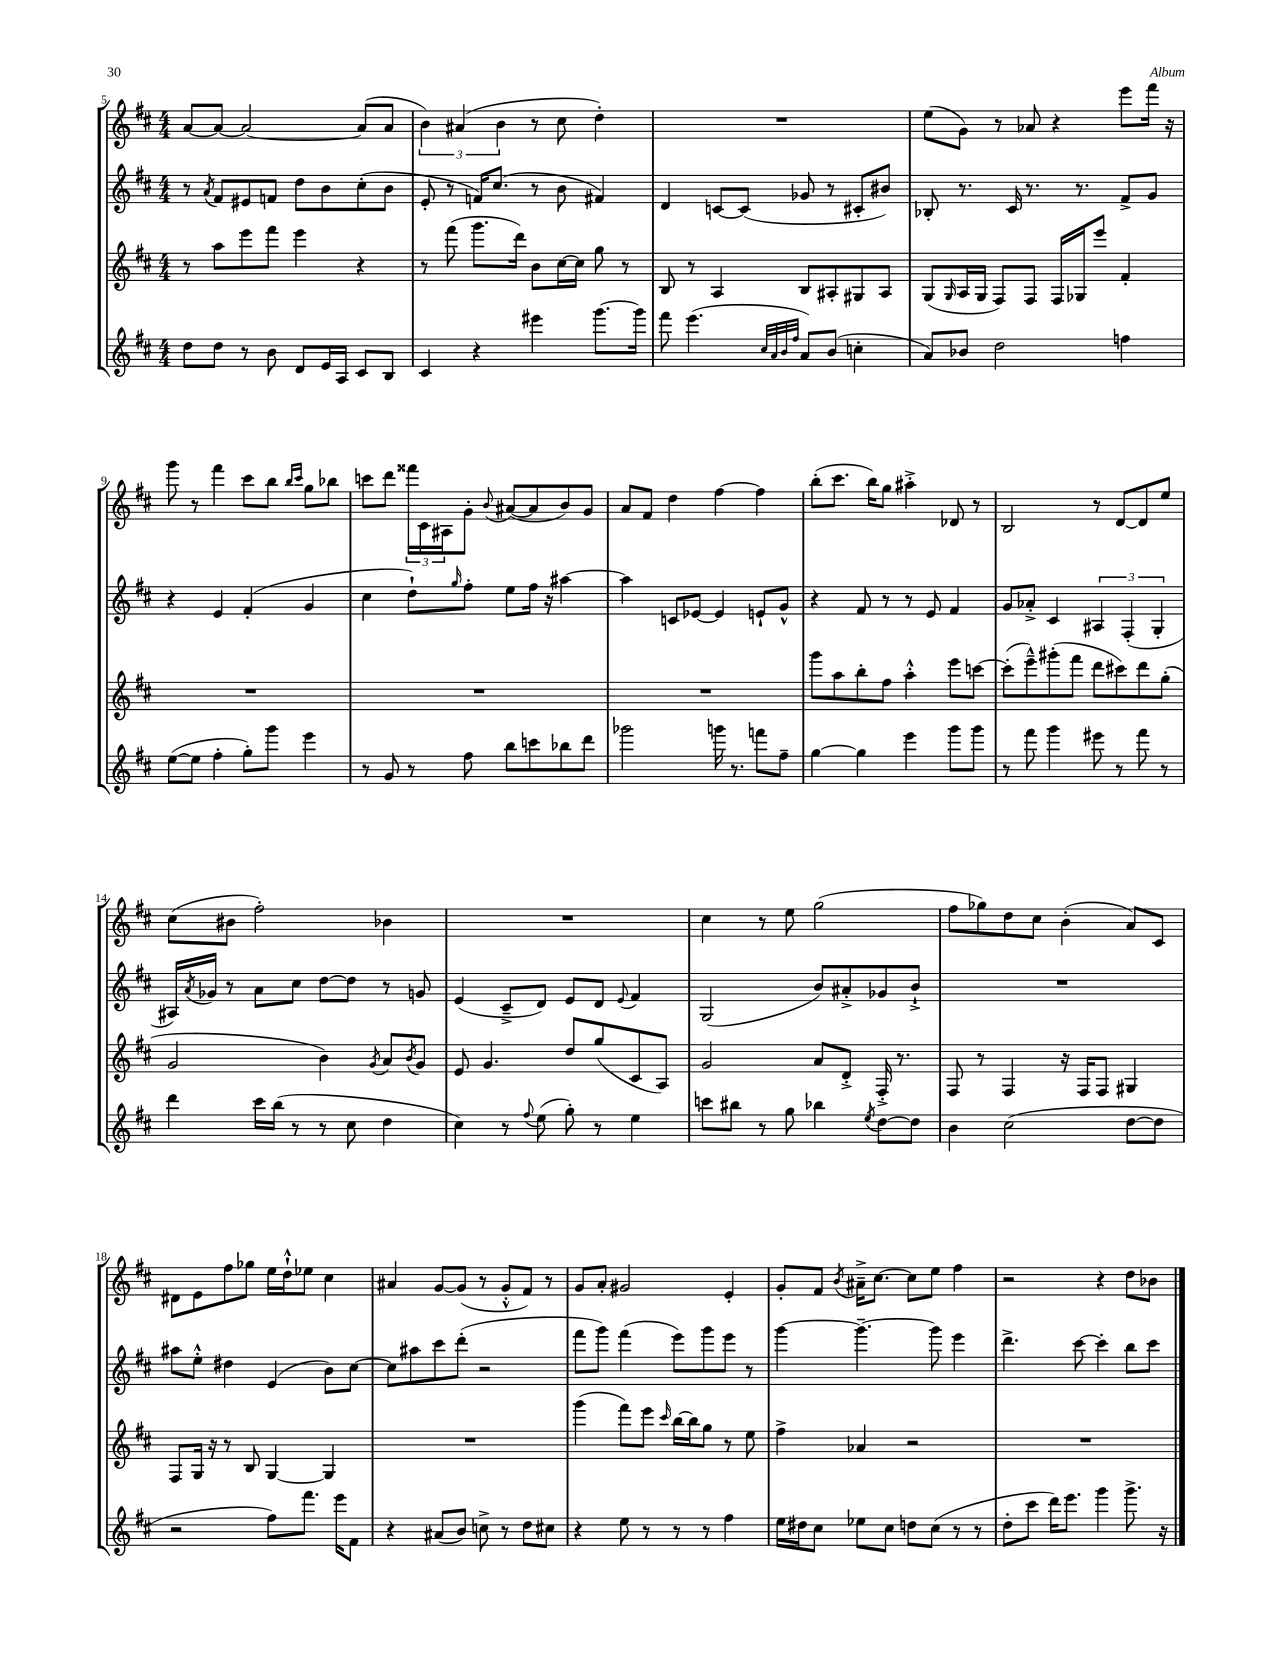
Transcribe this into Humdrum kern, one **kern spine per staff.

**kern	**kern	**kern	**kern
*part4	*part3	*part2	*part1
*staff4	*staff3	*staff2	*staff1
*clefG2	*clefG2	*clefG2	*clefG2
*k[f#c#]	*k[f#c#]	*k[f#c#]	*k[f#c#]
*M4/4	*M4/4	*M4/4	*M4/4
=5	=5	=5	=5
8dd\L	8r	8r	[8a/L
.	.	8qa/	.
8dd\J	8aa\L	8f#/L	8a/J_
8r	8eee\	8e#X/	2a/_
8b\	8fff#\J	8fn/J	.
8d/L	4eee\	8dd\L	.
16e/L	.	8b\	.
16A/JJ	.	.	.
8c#/L	4r	(8cc#'\	(8a/L]
8B/J	.	8b\J	8a/J
=6	=6	=6	=6
4c#/	8r	8e'/	6b\)
.	(8fff#\	8r	.
.	.	.	(6a#X/
4r	8.ggg\L	16fn/KL)	.
.	.	(8.cc#/J	.
.	.	.	6b\
.	16ddd\Jk)	.	.
4eee#X\	8b\L	8r	8r
.	[16cc#\L	8b\	8cc#\
.	16cc#\JJ]	.	.
[8.ggg\L	8gg\	4f#X/)	4dd'\)
.	8r	.	.
16ggg\Jk]	.	.	.
=7	=7	=7	=7
8fff#\	8B/	4d/	1r
(4.eee\	8r	.	.
.	4A/	[8cn/L	.
.	.	(8c/J]	.
32qqcc#/LLL	.	.	.
32qqa/	.	.	.
32qqb/	.	.	.
32qqff#/JJJ	.	.	.
8a/L)	8B/L	8g-X/	.
(8b/J	8A#X'/	8r	.
4ccn'\	8G#X/	8c#X'/L	.
.	8A#/J	8b#X/J)	.
=8	=8	=8	=8
8a/L)	(8G/L	8B-X'/	(8ee\L
.	16qqG/	.	.
8b-X/J	16A/L	8.r	8g\J)
.	16G/JJ	.	.
2dd\	8F#/L)	.	8r
.	.	16c#/	.
.	8F#/J	8.r	8a-X/
.	16F#/LL	.	4r
.	16G-X/J	8.r	.
.	8eee/J	.	.
4ffn\	4f#'/	8f#^/L	8eee\L
.	.	8g/J	16fff#\Jk
.	.	.	16r
!!LO:LB:g=z
=9	=9	=9	=9
([8ee\L	1r	4r	8ggg\
8ee\J]	.	.	8r
4ff#'\	.	4e/	4fff#\
8gg'\L)	.	(4f#'/	8ccc#\L
8ggg\J	.	.	8bb\J
.	.	.	16qqbb/LL
.	.	.	16qqccc#/JJ
4eee\	.	4g/	8gg\L
.	.	.	8bb-X\J
=10	=10	=10	=10
8r	1r	4cc#\	8cccn\L
8g/	.	.	8ddd\J
8r	.	8dd`\L)	24fff##X\LL
.	.	.	24c#\
.	.	.	24A#X\J
.	.	16qqgg/	.
8ff#\	.	8ff#'\J	8g'\J
.	.	.	8qqb/
8bb\L	.	8ee\L	([8a#X/L
8cccn\	.	16ff#\Jk	8a#/]
.	.	16r	.
8bb-X\	.	[4aa#X\	8b/)
8ddd\J	.	.	8g/J
=11	=11	=11	=11
2ggg-X\	1r	4aa#\]	8a/L
.	.	.	8f#/J
.	.	8cn/L	4dd\
.	.	[8e-X/J	.
16gggn\	.	4e-/]	[4ff#\
8.r	.	.	.
8fffn\L	.	8en`/L	4ff#\]
8ff#~\J	.	8g^^/J	.
=12	=12	=12	=12
[4gg\	8ggg\L	4r	(8bb'\L
.	8aa\	.	8.ccc#\J
4gg\]	8bb'\	8f#/	.
.	.	.	16bb\KL)
.	8ff#\J	8r	8gg\J
4eee\	4aa'^^\	8r	4aa#X'^\
.	.	8e/	.
8ggg\L	8eee\L	4f#/	8d-X/
8ggg\J	[8cccn\J	.	8r
=13	=13	=13	=13
8r	(8ccc'\L]	8g/L	2B/
8fff#\	8eee~^^\)	8a-X'^/J	.
4ggg\	(8ggg#X'\	4c#/	.
.	8fff#\J	.	.
8eee#X\	8ddd\L	6A#X/	8r
8r	8ccc#X\)	.	[8d/L
.	.	(6F#'/	.
8fff#\	8ddd\	.	8d/]
.	.	6G'/	.
8r	(8gg'\J	.	8ee/J
!!LO:LB:g=z
=14	=14	=14	=14
4ddd\	2g/	16A#X/LL)	(8cc#\L
.	.	8qa/	.
.	.	16g-X/JJ	.
.	.	8r	8b#X\J
16ccc#\LL	.	8a\L	2ff#'\)
(16bb\JJ	.	.	.
8r	.	8cc#\J	.
8r	4b\)	[8dd\L	.
8cc#\	.	8dd\J]	.
.	8qg/	.	.
4dd\	8a/L	8r	4b-X\
.	8qb/	.	.
.	8g/J	8gn/	.
=15	=15	=15	=15
4cc#\)	8e/	(4e/	1r
.	4.g/	.	.
8r	.	8c#~^/L	.
8qqff#/	.	.	.
(8ee\	.	8d/J)	.
8gg'\)	8dd/L	8e/L	.
8r	(8gg/	8d/J	.
.	.	8qqe/	.
4ee\	8c#/	4f#/	.
.	8A/J)	.	.
=16	=16	=16	=16
8cccn\L	2g/	(2G/	4cc#\
8bb#X\J	.	.	.
8r	.	.	8r
8gg\	.	.	8ee\
4bb-X\	8a/L	8b/L)	(2gg\
.	8d'^/J	8a#X'^/	.
8qee/	.	.	.
[8dd\L	16F#'^/	8g-X/	.
.	8.r	.	.
8dd\J]	.	8b`^/J	.
=17	=17	=17	=17
4b\	8F#/	1r	8ff#\L
.	8r	.	8gg-X\)
(2cc#\	4F#/	.	8dd\
.	.	.	8cc#\J
.	16r	.	(4b'\
.	16F#/KL	.	.
.	8F#/J	.	.
[8dd\L	4G#X/	.	8a/L)
8dd\J]	.	.	8c#/J
!!LO:LB:g=z
=18	=18	=18	=18
2r	8F#/L	8aa#X\L	8d#X\L
.	16G/Jk	8ee'^^\J	8e\
.	16r	.	.
.	8r	4dd#X\	8ff#\
.	8B/	.	8gg-X\J
8ff#\L)	[4G/	(4e/	16ee\LL
.	.	.	16dd`^^\J
8.fff#\J	.	.	8ee-X\J
.	4G/]	8b\L)	4cc#\
16eee\KL	.	.	.
8f#\J	.	[8cc#\J	.
=19	=19	=19	=19
4r	1r	8cc#\L]	4a#X/
.	.	8aa#X\	.
(8a#X/L	.	8ccc#\	[8g/L
8b/J)	.	(8ddd'\J	(8g/J]
8ccn^\	.	2r	8r
8r	.	.	8g'^^/L
8dd\L	.	.	8f#/J)
8cc#X\J	.	.	8r
=20	=20	=20	=20
4r	(4ggg\	8fff#\L	8g/L
.	.	8ggg\J)	8a'/J
8ee\	8fff#\L)	(4fff#\	2g#X/
8r	8eee\J	.	.
.	16qqccc#/	.	.
8r	[16bb\LL	8eee\L)	.
.	16bb\J]	.	.
8r	8gg\J	8ggg\	.
4ff#\	8r	8eee\J	4e'/
.	8ee\	8r	.
=21	=21	=21	=21
16ee\LL	4ff#^\	[4ggg\	8g'/L
16dd#X\J	.	.	.
8cc#\J	.	.	8f#/J
.	.	.	8qb/
8ee-X\L	4a-X/	4.ggg~\_	16a#X~^\KL
.	.	.	[8.cc#\J
8cc#\J	.	.	.
8ddn\L	2r	.	8cc#\L]
(8cc#\J	.	8ggg\]	8ee\J
8r	.	4eee\	4ff#\
8r	.	.	.
=22	=22	=22	=22
8dd'\L	1r	4.ddd^\	2r
8ccc#\J	.	.	.
16ddd\KL)	.	.	.
8.eee\J	.	.	.
.	.	[8ccc#\	.
4ggg\	.	4ccc#'\]	4r
8.ggg^\	.	8bb\L	8dd\L
.	.	8ccc#\J	8b-X\J
16r	.	.	.
==	==	==	==
*-	*-	*-	*-
